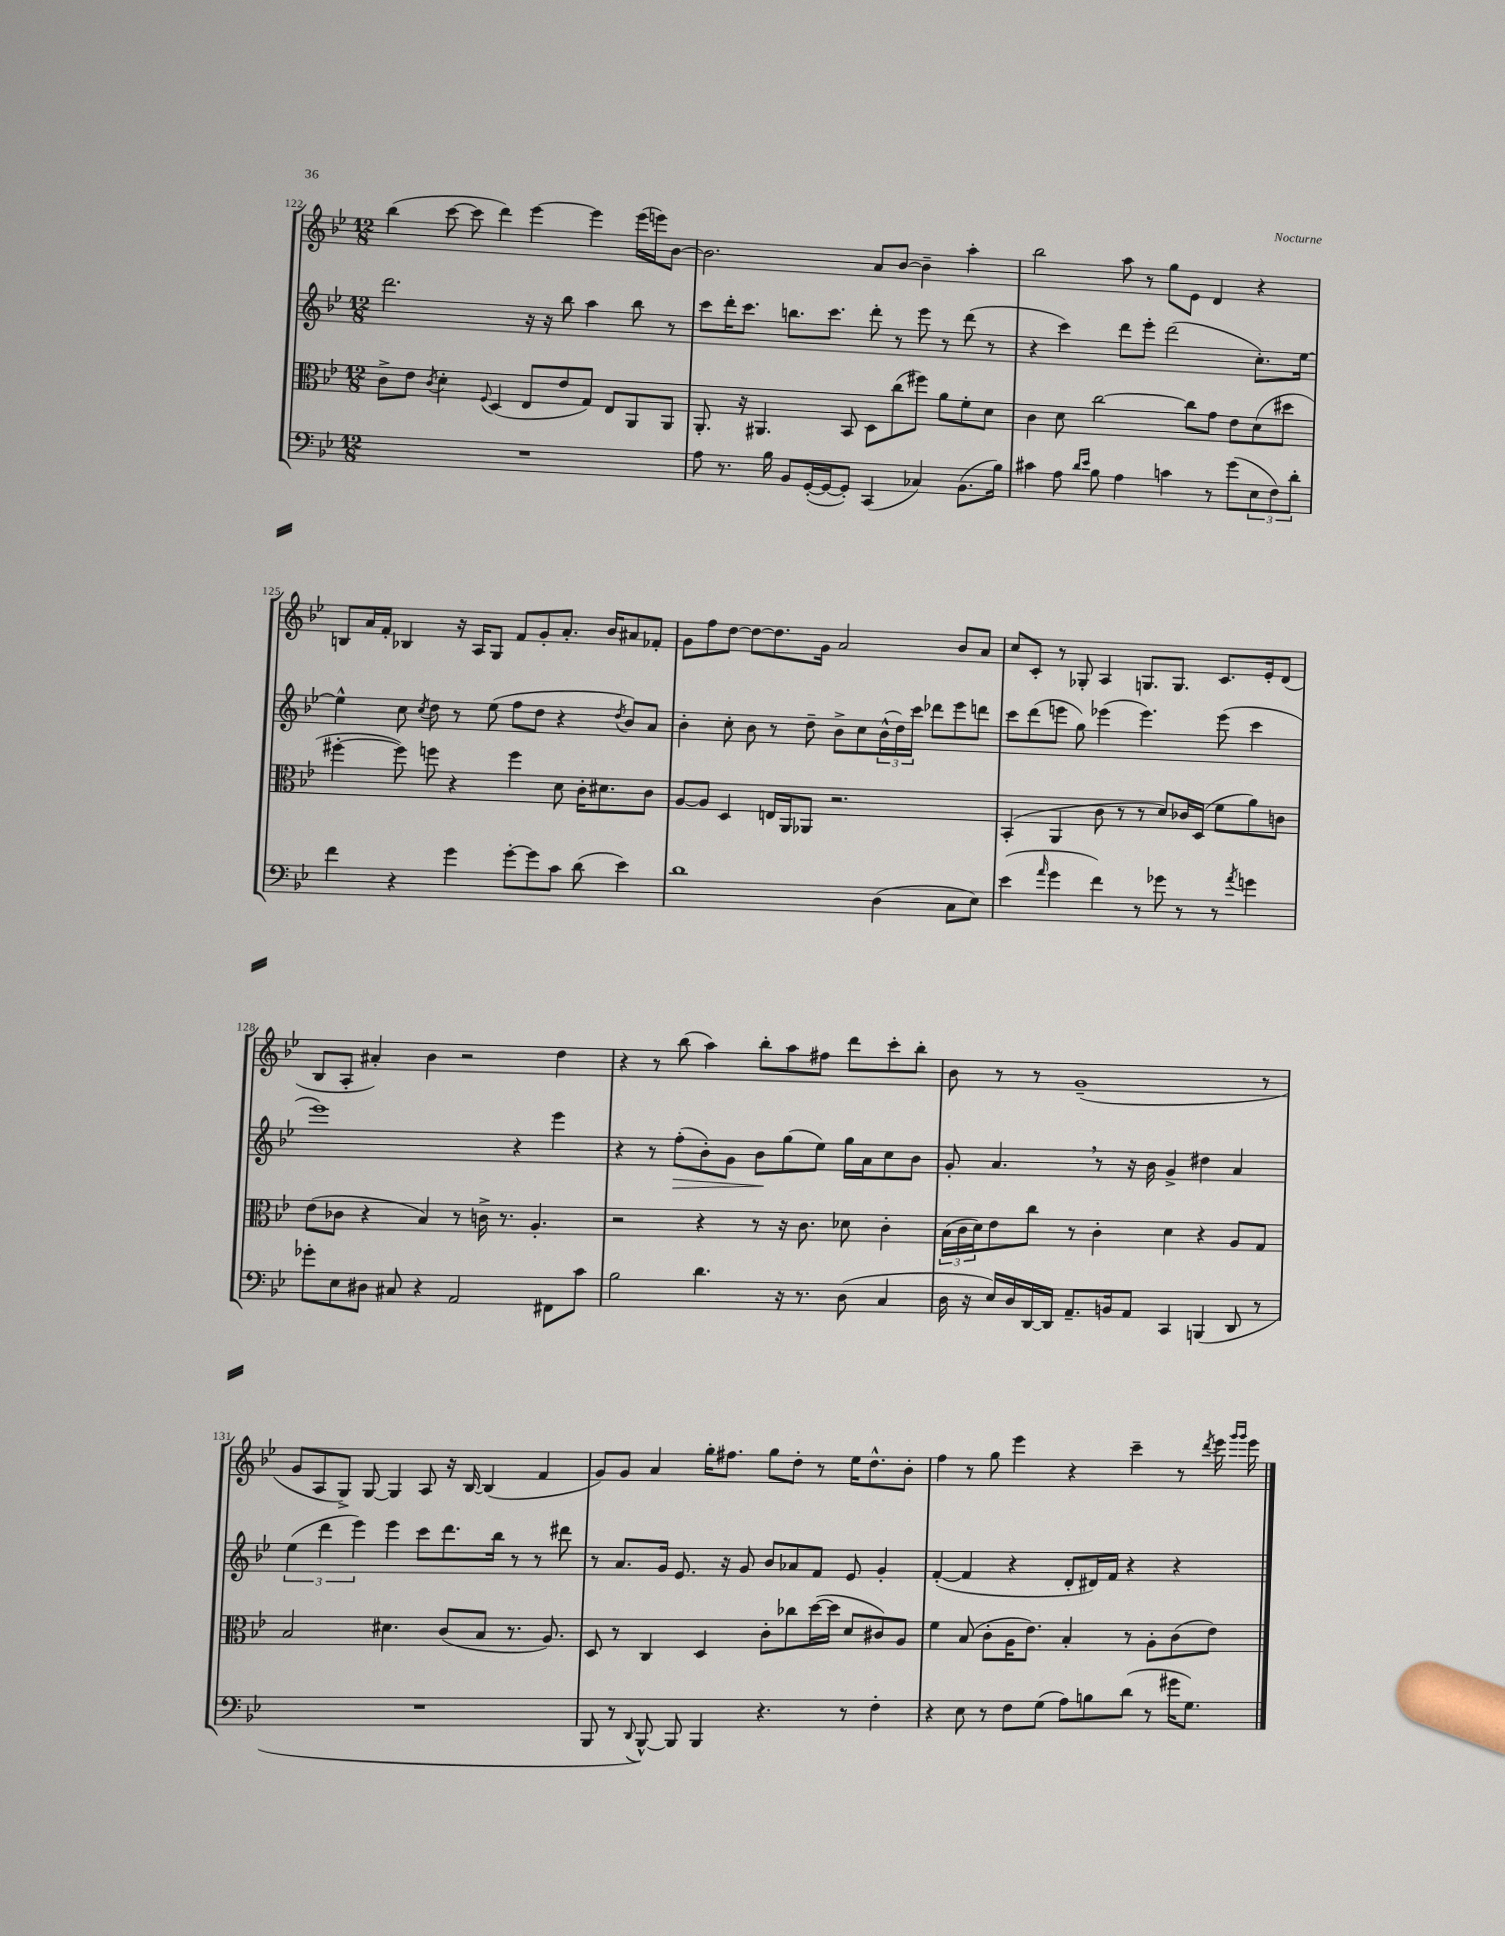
<<
\new StaffGroup <<
\new Staff = "s0" {
    \clef treble \key bes \major \numericTimeSignature \time 12/8
    bes''4( c'''8~ c'''8 d'''4) ees'''4~ ees'''4 ees'''16( e'''16) bes'8~ |
    bes'2. a'8 bes'8~ bes'4-- a''4-. |
    bes''2 a''8 r8 g''8 ees'8 d'4 r4 |
    b8 a'16 f'16-. bes4 r16 a16 g8 f'8 g'8-. a'8.-. bes'16 ais'8 fes'8-. |
    g'8 f''8 d''8~ d''8~ d''8. g'16 a'2 bes'8 a'8 |
    c''8 c'8-. r8 ges8-. a4 g8. g8. c'8. ees'16-. d'8( |
    bes8 a8-. ais'4-.) bes'4 r2 d''4 |
    r4 r8 bes''8( a''4) bes''8-. a''8 fis''8 d'''8 c'''8-. bes''8-. |
    bes'8 r8 r8 g'1--( r8 |
    g'8 a8 g8->) g8~ g4 a8 r16 bes16~ bes4( f'4 |
    g'8) g'8 a'4 g''16-. fis''8. g''8 d''8-. r8 ees''16 d''8.-^ bes'8-. |
    f''4 r8 g''8 ees'''4 r4 c'''4-- r8 \acciaccatura { d'''8 } ees'''16 \grace { g'''16 g'''16 } ees'''16 \bar "|." |
}
\new Staff = "s1" {
    \clef treble \key bes \major \numericTimeSignature \time 12/8
    d'''2. r16 r16 bes''8 a''4 bes''8 r8 |
    c'''8 d'''16-. c'''8. b''8. c'''8. d'''8-. r8 ees'''8 r8 d'''8( r8 |
    r4 c'''4) d'''8 ees'''8-. d'''2( c''8.-.) ees''16~ |
    ees''4-^ c''8 \acciaccatura { c''8 } d''8 r8 ees''8( f''8 d''8 r4 \acciaccatura { d''8 } bes'8) a'8 |
    bes'4-. c''8-. bes'8 r8 d''8-- bes'8-> c''8 \tuplet 3/2 { bes'16-^( d''16) c'''16 } des'''8 ees'''8 d'''8 |
    c'''8 d'''8( e'''8 g''8) ees'''4( ees'''4.) ees'''8( c'''4 |
    ees'''1) r4 ees'''4 |
    r4 r8 f''8-.\>( bes'8-.) g'8 bes'8\! g''8( ees''8) g''16 a'16 c''8 bes'8 |
    g'8-. a'4. \breathe r8 r16 bes'16 g'4-> dis''4 a'4 |
    \tuplet 3/2 { ees''4( d'''4 ees'''4) } ees'''4 c'''8 d'''8. bes''16 r8 r8 dis'''8 |
    r8 a'8. g'16 ees'8. r16 g'8 bes'8 aes'8 f'8 ees'8 g'4-. |
    f'4~-.( f'4 r4 d'8-. dis'16) f'16 r4 r4 \bar "|." |
}
\new Staff = "s2" {
    \clef alto \key bes \major \numericTimeSignature \time 12/8
    c'8-> ees'8 \acciaccatura { c'8 } d'4-. \appoggiatura { f8 } d4( ees8 ees'8 g8) ees8 a,8 a,8 |
    a,8.-. r16 ais,4. bes,8 d8 c''8( fis''8) a'8 f'8-. d'8 |
    c'4 d'8 c''2~ c''8 g'8 ees'8 d'8( dis''8 |
    fis''4~-. fis''8) f''8 r4 f''4 d'8 c'16-. dis'8. c'8 |
    a8~ a8 d4 e16 a,16 aes,8 r2. |
    bes,4-.( a,4 c'8 r8 r8 d'8) ces'16 d16( f'8 a'8) c'8 |
    ees'8( ces'8 r4 bes4) r8 c'16-> r8. a4.-. |
    r2 r4 r8 r16 c'8. des'8 c'4-. |
    \tuplet 3/2 { bes16( c'16 d'16) } ees'8 c''8 r8 c'4-. d'4 r4 a8 g8 |
    bes2 dis'4. c'8( bes8 r8. a8.) |
    d8 r8 c4 d4 c'8-. ces''8 d''16~( d''16 d'8 cis'8) a8 |
    f'4 bes8( c'8-. a16 ees'8.) bes4-. r8 a8-. c'8( ees'8) \bar "|." |
}
\new Staff = "s3" {
    \clef bass \key bes \major \numericTimeSignature \time 12/8
    R1. |
    a8 r8. bes16 bes,8 g,16~-.( g,16~ g,8-.) c,4( ces4) bes,8.( bes16) |
    cis'4 a8 \grace { d'16 ees'16 } bes8 a4 c'4 r8 g'8( \tuplet 3/2 { ees8 f8) d'8-. } |
    f'4 r4 g'4 g'8~-. g'8 c'8 d'8( ees'4) |
    d'1 d4( c8 ees8) |
    ees'4( \grace { a'16 } g'4 f'4) r8 ges'8 r8 r8 \acciaccatura { a'8 } g'4 |
    ges'8-. ees8 dis8 cis8 r4 a,2 fis,8 c'8 |
    bes2 d'4. r16 r8. d8( c4 |
    d16 r16 ees16) d16 d,16~ d,16 a,8.-- b,16 a,8 c,4 b,,4( d,8 r8 |
    R1. |
    bes,,8 r8 \appoggiatura { d,8 } bes,,8~-^) bes,,8 bes,,4 r4. r8 f4-. |
    r4 ees8 r8 f8 g8( a8) b8 d'8( r8 gis'16 g8.) \bar "|." |
}
>>
>>
\layout { \context { \Score currentBarNumber = #122 } }
